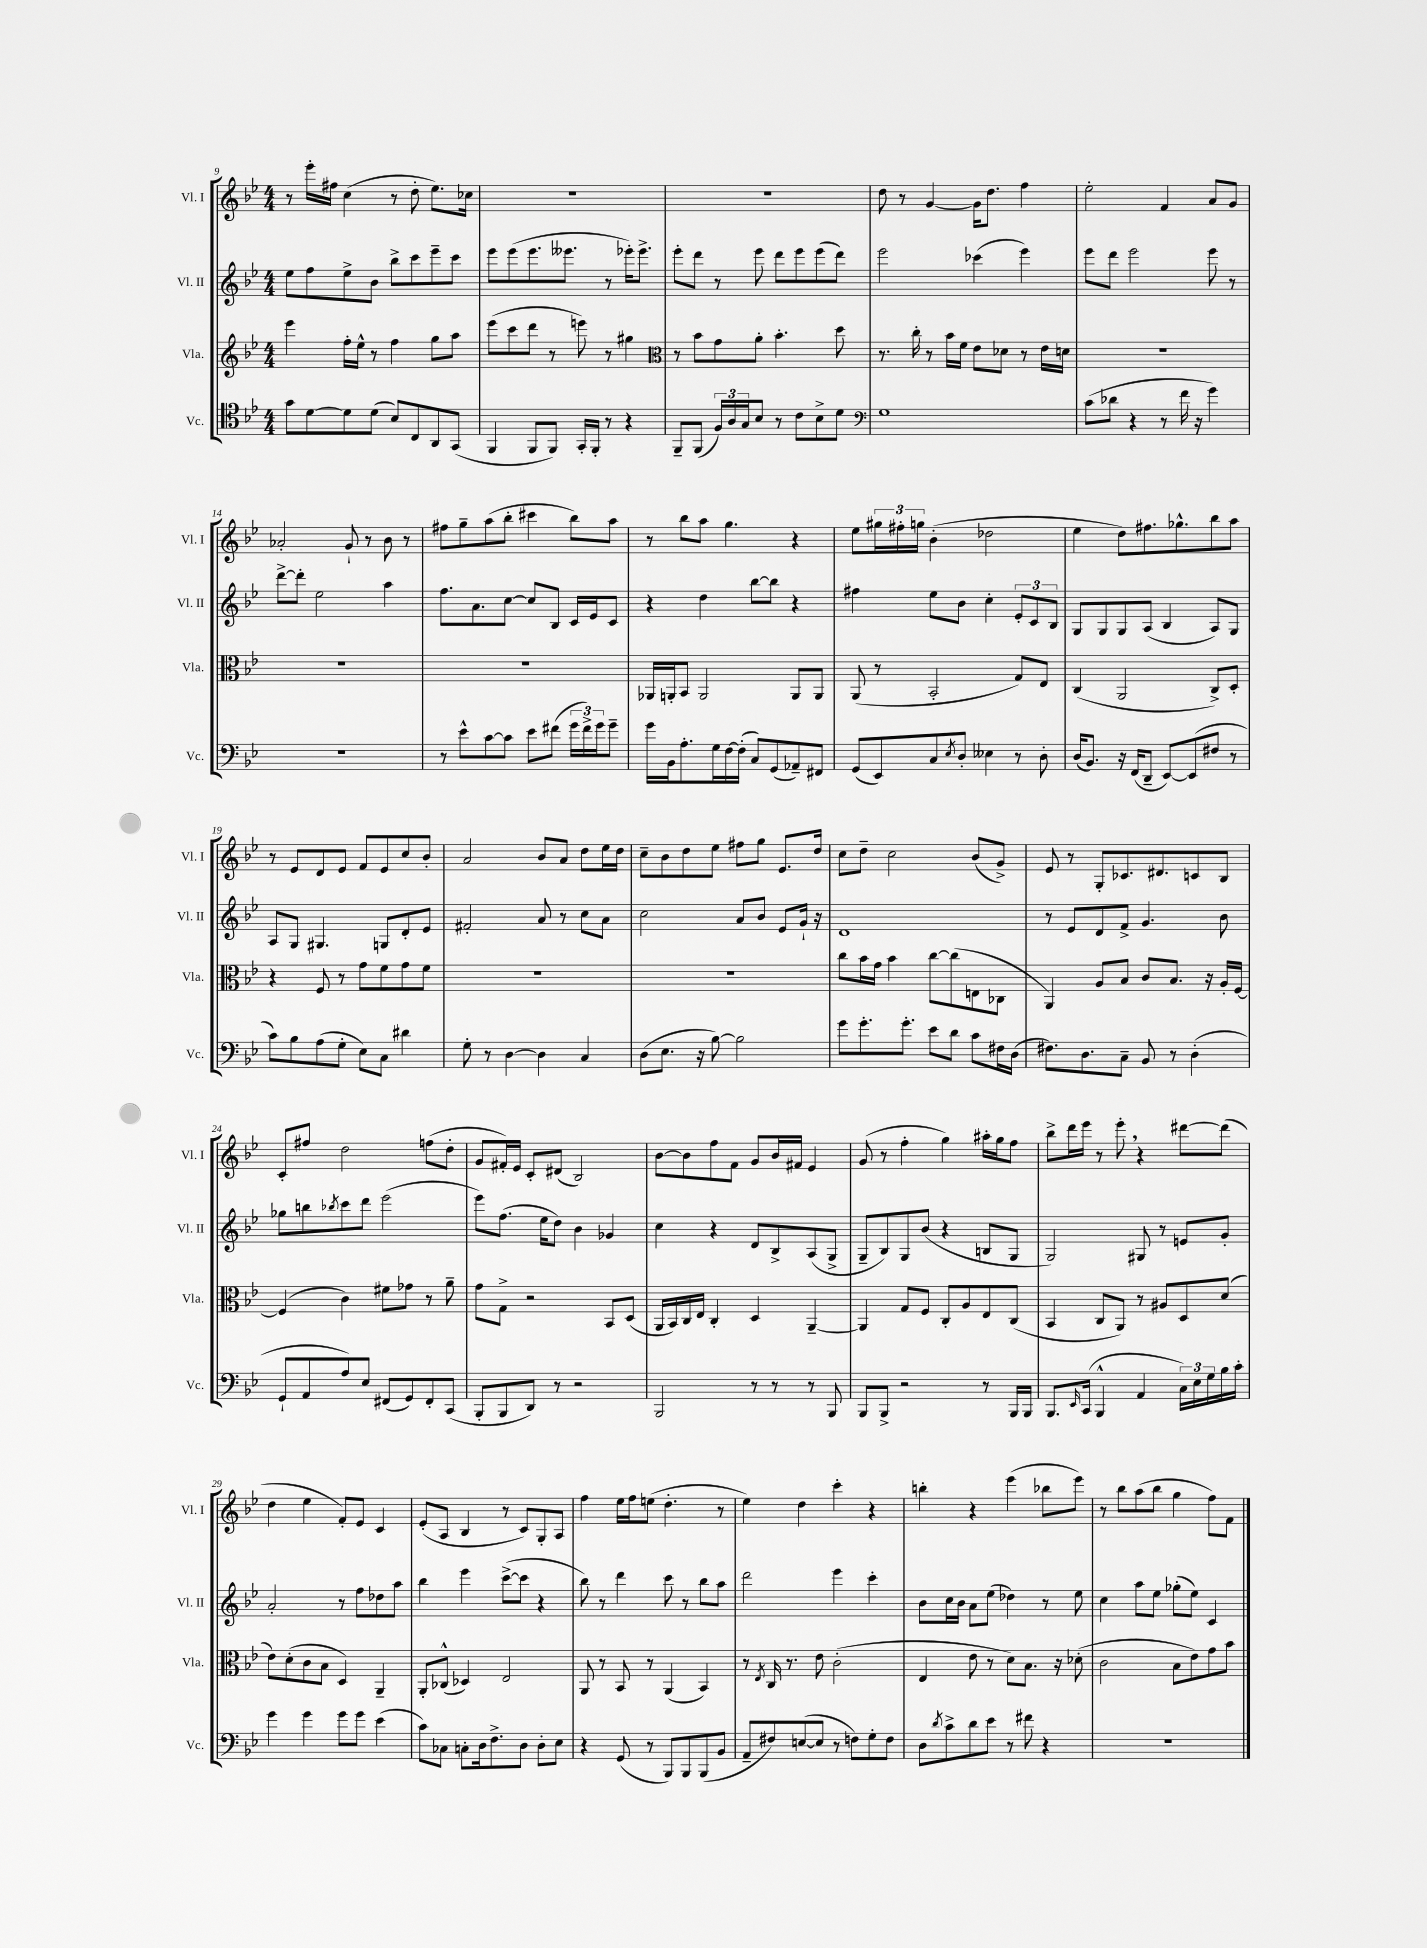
<<
\new StaffGroup <<
\new Staff = "s0" \with { instrumentName = "Vl. I" shortInstrumentName = "Vl. I" } {
    \clef treble \key bes \major \numericTimeSignature \time 4/4
    r8 ees'''16-. fis''16 c''4( r8 d''8-. ees''8.) ces''16 |
    R1 |
    r1 |
    d''8 r8 g'4~ g'16 d''8. f''4 |
    ees''2-. f'4 a'8 g'8 |
    aes'2-. g'8-! r8 bes'8 r8 |
    fis''8 g''8-- a''8( bes''8-. cis'''4 bes''8) a''8 |
    r8 bes''8 a''8 g''4. r4 |
    ees''8 \tuplet 3/2 { gis''16 fis''16-. g''16 } bes'4-.( des''2 |
    ees''4 d''8) fis''8. ges''8.-^ bes''8 a''8 |
    r8 ees'8 d'8 ees'8 f'8 ees'8 c''8 bes'8-. |
    a'2 bes'8 a'8 d''8 ees''16 d''16 |
    c''8-- bes'8 d''8 ees''8 fis''8 g''8 ees'8. d''16 |
    c''8 d''8-- c''2 bes'8( g'8->) |
    ees'8 r8 g8-. ces'8. dis'8. c'8 bes8 |
    c'8-. fis''8 d''2 f''8( d''8-. |
    g'8 fis'16-.) ees'16 c'8-. dis'8( bes2) |
    bes'8~ bes'8 f''8 f'8 g'8 bes'16 fis'16 ees'4 |
    g'8( r8 f''4-. g''4) ais''16-. g''16 f''8 |
    bes''8-> d'''16 ees'''16 r8 ees'''8-. \breathe r4 dis'''8~ dis'''8( |
    d''4 ees''4 f'8-.) ees'8 c'4 |
    ees'8-.( a8 bes4 r8 c'8) g8-. a8 |
    f''4 ees''16 f''16 e''8( d''4.-. r8 |
    ees''4) d''4 c'''4-. r4 |
    b''4-. r4 ees'''4( bes''8 ees'''8) |
    r8 bes''8 a''8( bes''8 g''4 f''8) f'8 \bar "|." |
}
\new Staff = "s1" \with { instrumentName = "Vl. II" shortInstrumentName = "Vl. II" } {
    \clef treble \key bes \major \numericTimeSignature \time 4/4
    ees''8 f''8 ees''8-> bes'8 bes''8-> c'''8 ees'''8-- c'''8 |
    ees'''8 ees'''8( ees'''8. eeses'''8. r8 ees'''16-.) ees'''8.-> |
    ees'''8-. d'''8 r8 ees'''8 d'''8 ees'''8 ees'''8( d'''8) |
    ees'''2 ces'''4( ees'''4) |
    ees'''8 d'''8 ees'''2 ees'''8 r8 |
    d'''8~-> d'''8-. ees''2 a''4 |
    f''8. a'8. c''8~ c''8 bes8 c'16 ees'16 c'8 |
    r4 d''4 bes''8~ bes''8 r4 |
    fis''4 ees''8 bes'8 c''4-. \tuplet 3/2 { ees'8-. c'8 bes8 } |
    g8 g8 g8 a8( bes4 a8) g8 |
    a8 g8 gis4. g8 d'8-. ees'8 |
    fis'2-. a'8 r8 c''8 a'8 |
    c''2 a'8 bes'8 ees'8 g'16-! r16 |
    d'1 |
    r8 ees'8 d'8 f'8-> g'4. bes'8 |
    ges''8 b''8 \acciaccatura { bes''8 } c'''8 d'''8 ees'''2( |
    ees'''8) f''8.( ees''16 d''8) bes'4 ges'4 |
    c''4 r4 d'8 bes8-> a8( g8-> |
    g8-- bes8) g8 bes'8( r4 b8 g8 |
    g2) gis8 r8 e'8 g'8-. |
    a'2-. r8 f''8 des''8 a''8 |
    bes''4 ees'''4 c'''8~->( c'''8 r4 |
    bes''8) r8 d'''4 c'''8 r8 bes''8 a''8 |
    d'''2 ees'''4 c'''4-. |
    bes'8 c''16 bes'16 a'8 ees''8( des''4) r8 ees''8 |
    c''4 a''8 ees''8 ges''8-.( ees''8) c'4 \bar "|." |
}
\new Staff = "s2" \with { instrumentName = "Vla." shortInstrumentName = "Vla." } {
    \clef treble \key bes \major \numericTimeSignature \time 4/4
    ees'''4 f''16-. ees''16-^ r8 f''4 g''8 a''8 |
    ees'''8( c'''8 d'''8 r8 e'''8) r8 gis''4 |
    \clef alto r8 bes'8 g'8 a'8-. bes'4.-. d''8 |
    r8. c''16-. r8 bes'16 f'16 ees'8 des'8 r8 ees'16 d'16 |
    R1 |
    R1 |
    R1 |
    aes,16 a,16-. bes,8 a,2 a,8 a,8 |
    a,8( r8 bes,2-. g8) ees8 |
    c4( a,2 c8->) d8-. |
    r4 f8 r8 g'8 f'8 g'8 f'8 |
    R1 |
    R1 |
    c''8 bes'16 g'16 bes'4 c''8~ c''8( e8 ces8 |
    a,4) a8 bes8 c'8 bes8. r16 a16-. f16~ |
    f4( c'4) fis'8 ges'8 r8 a'8-- |
    g'8 g8-> r2 bes,8 d8( |
    a,16 bes,16) c16 ees16 c4-. d4 a,4~-- |
    a,4 g8 f8 c8-. a8 ees8 c8( |
    bes,4 c8 a,8) r8 ais8 d8 d'8( |
    ees'8) d'8-.( c'8 bes8 d4) a,4-- |
    a,8-. ces8-^( des4) ees2 |
    a,8 r8 bes,8 r8 a,4( bes,4) |
    r8 \acciaccatura { ees8 } c16 r8. ees'8 c'2-.( |
    ees4 ees'8 r8 d'8) bes8. r16 des'8-.( |
    c'2 bes8 ees'8) g'8 bes'8 \bar "|." |
}
\new Staff = "s3" \with { instrumentName = "Vc." shortInstrumentName = "Vc." } {
    \clef tenor \key bes \major \numericTimeSignature \time 4/4
    g'8 d'8~ d'8 d'8( bes8) c8 a,8 g,8( |
    f,4 f,8 f,8) g,16-. f,16-. r8 r4 |
    f,8-- f,8( \tuplet 3/2 { f16) a16 g16 } bes8 r8 c'8 bes8-> d'8 |
    \clef bass g1 |
    c'8( des'8 r4 r8 f'16 r16 g'4) |
    R1 |
    r8 ees'8-^ c'8~ c'8 ees'8 fis'8( \tuplet 3/2 { g'16 fis'16->) g'16 } g'8-- |
    g'16 bes,16 a8.-. g16 f16~ f16-.( c8) g,8( aes,8--) fis,8 |
    g,8( ees,8) c8 \acciaccatura { ees8 } d8-. eeses4 r8 d8-. |
    d16( bes,8.) r16 f,16( d,8-- ees,8~) ees,8( fis8 r8 |
    c'8) bes8 a8( g8-. ees8) c8 dis'4 |
    g8-. r8 d4~ d4 c4 |
    d8( ees8. r16 bes8~) bes2 |
    g'8 g'8.-. g'8.-. ees'8 d'8 c'8 fis16 d16( |
    fis8.) d8. c8-- bes,8 r8 d4-.( |
    g,8-! a,8 a8) ees8 fis,8( g,8) fis,8-. c,8( |
    bes,,8-. bes,,8 d,8) r8 r2 |
    bes,,2 r8 r8 r8 bes,,8 |
    bes,,8 bes,,8-> r2 r8 bes,,16 bes,,16 |
    bes,,8. \grace { ees,16 } c,16( bes,,4-^ a,4 \tuplet 3/2 { c16) ees16 g16 } bes16 c'16-. |
    g'4 g'4 g'8 g'8 ees'4( |
    c'8) ces8 c8-. d16 f8.-> d8 d8-. ees8 |
    r4 g,8( r8 bes,,8) bes,,8 bes,,8( bes,8 |
    a,8-- fis8) e8~( e8 r8 f8) g8-. f8 |
    d8 \acciaccatura { d'8 } c'8-> d'8 ees'8 r8 fis'8 r4 |
    r1 \bar "|." |
}
>>
>>
\layout { \context { \Score currentBarNumber = #9 } }
